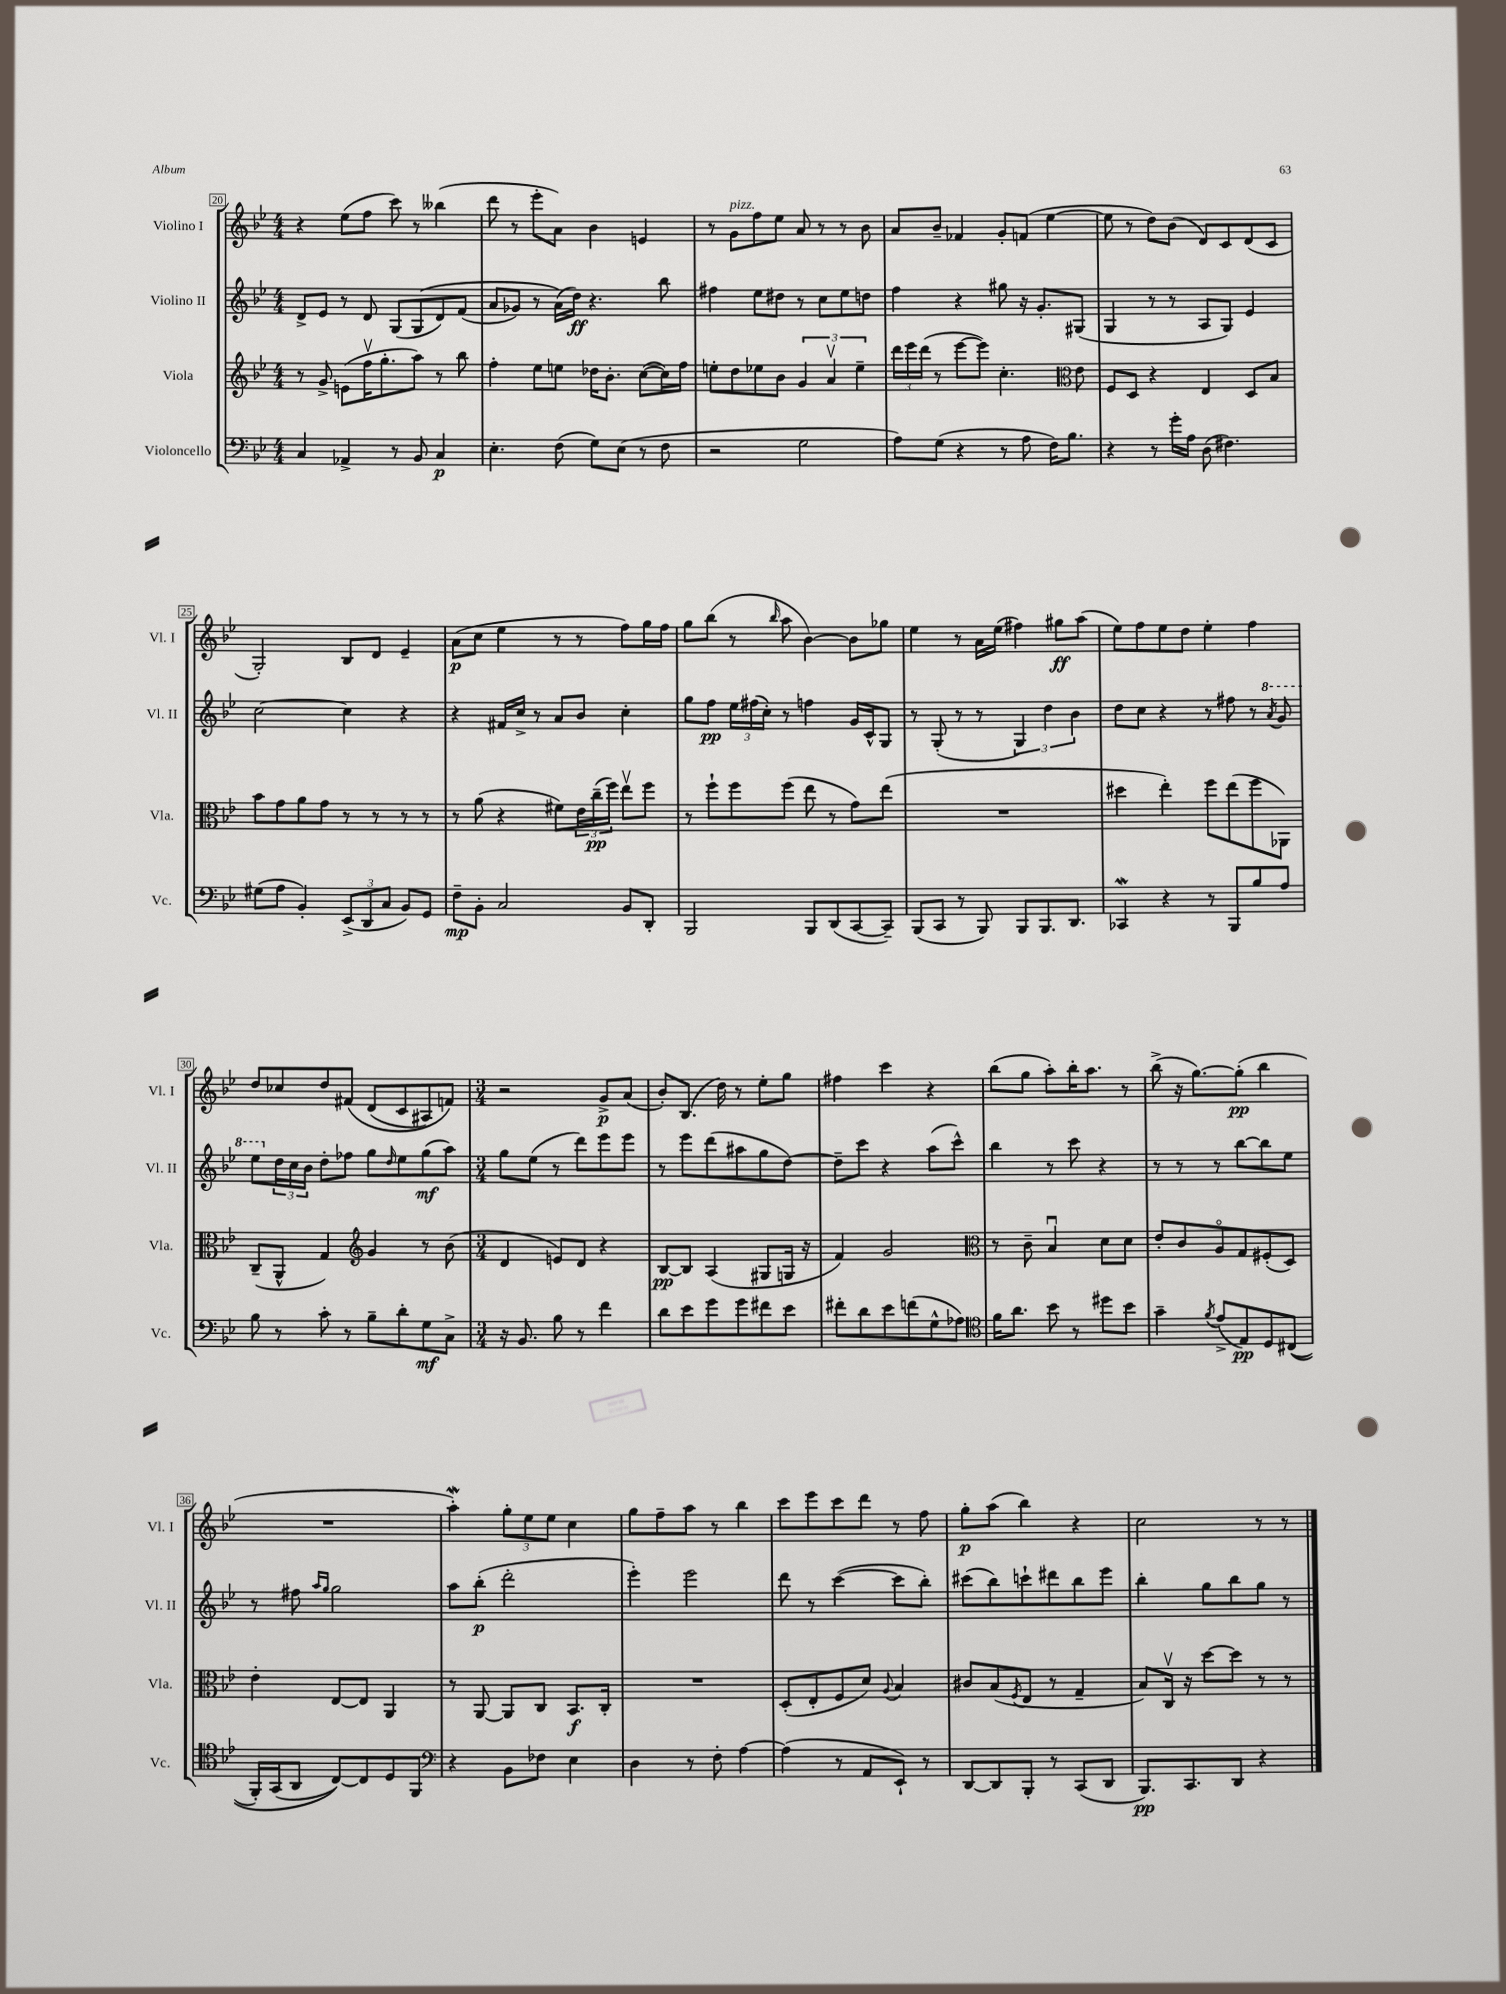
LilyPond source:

<<
\new StaffGroup <<
\new Staff = "s0" \with { instrumentName = "Violino I" shortInstrumentName = "Vl. I" } {
    \clef treble \key bes \major \numericTimeSignature \time 4/4
    r4 ees''8( f''8 c'''8) r8 beses''4( |
    d'''8 r8 ees'''8-. a'8) bes'4 e'4 |
    r8 g'8^\markup { \italic "pizz." } f''8 ees''8 a'8 r8 r8 bes'8 |
    a'8 bes'8-- fes'4 g'8-. f'8( ees''4~ |
    ees''8 r8 d''8) bes'8( d'8) c'8 d'8( c'8 |
    g2-.) bes8 d'8 ees'4-- |
    a'8\p( c''8 ees''4 r8 r8 f''8) g''16 f''16 |
    g''8 bes''8( r8 \grace { bes''16 } a''8 bes'4~) bes'8 ges''8 |
    ees''4 r8 a'16 ees''16( fis''4) gis''8\ff a''8( |
    ees''8) f''8 ees''8 d''8 ees''4-. f''4 |
    d''8 ces''8 d''8 fis'8\( d'8( c'8 ais8) f'8\) |
    \numericTimeSignature \time 3/4 r2 g'8->\p a'8( |
    bes'8-.) bes8.( d''16) r8 ees''8-. g''8 |
    fis''4 c'''4 r4 |
    bes''8( g''8 a''8-.) bes''16-. a''8. r8 |
    bes''8->( r16 g''8.~) g''8-.\pp( bes''4 |
    R2. |
    a''4-.\mordent) \tuplet 3/2 { g''8-. ees''8 ees''8 } c''4 |
    g''8 f''8-- a''8 r8 bes''4 |
    c'''8 ees'''8 c'''8 d'''8 r8 f''8 |
    g''8-.\p a''8( bes''4) r4 |
    c''2 r8 r8 \bar "|." |
}
\new Staff = "s1" \with { instrumentName = "Violino II" shortInstrumentName = "Vl. II" } {
    \clef treble \key bes \major \numericTimeSignature \time 4/4
    d'8-> ees'8 r8 d'8 g8( g8\( d'8) f'8( |
    a'8 ges'8) r8 a'16(\) d''16\ff) r4. bes''8 |
    fis''4 ees''8 dis''8 r8 c''8 ees''8 d''8 |
    f''4 r4 gis''8 r16 g'8.-. gis8( |
    g4 r8 r8 a8 g8) ees'4 |
    c''2~ c''4 r4 |
    r4 fis'16 c''16-> r8 a'8 bes'8 c''4-. |
    g''8 f''8\pp \tuplet 3/2 { ees''16 fis''16( c''16-.) } r8 f''4 g'16 c'16-^ g8 |
    r8 g8-.( r8 r8 \tuplet 3/2 { g4) d''4 bes'4 } |
    d''8 c''8 r4 r8 fis''8 r8 \ottava #1 \acciaccatura { a''8 } g''8 |
    ees'''8 \ottava #0 \tuplet 3/2 { d''16 c''16 bes'16 } d''8-. fes''8 g''8 \grace { d''16 } ees''8 g''8\mf( a''8) |
    \numericTimeSignature \time 3/4 g''8 ees''8( r8 d'''8) ees'''8 ees'''8 |
    r8 ees'''8 d'''8( ais''8 g''8 d''8~) |
    d''8-- c'''8 r4 a''8( c'''8-^) |
    bes''4 r8 c'''8 r4 |
    r8 r8 r8 bes''8~ bes''8 ees''8 |
    r8 fis''8 \grace { a''16 g''16 } g''2 |
    a''8 bes''8-.\p( d'''2-. |
    ees'''4-.) ees'''2 |
    d'''8 r8 c'''4~( c'''8 bes''8-.) |
    cis'''8( bes''8) c'''8-! dis'''8 bes''8 ees'''8 |
    bes''4-. g''8 bes''8 g''8 r8 \bar "|." |
}
\new Staff = "s2" \with { instrumentName = "Viola" shortInstrumentName = "Vla." } {
    \clef treble \key bes \major \numericTimeSignature \time 4/4
    r8 g'8-> e'8( f''16\upbow g''8.-. a''8) r8 bes''8 |
    f''4-. ees''8 e''8 des''16 bes'8.-. c''8~( c''16) f''16 |
    e''8-. d''8 ees''8 bes'8 \tuplet 3/2 { g'4 a'4\upbow ees''4-- } |
    \tuplet 3/2 { d'''16 ees'''16 d'''16( } r8 ees'''8~ ees'''8) c''4.-. \clef alto ees'8 |
    f8 d8 r4 ees4 d8 bes8 |
    bes'8 g'8 a'8 g'8 r8 r8 r8 r8 |
    r8 a'8( r4 fis'8) \tuplet 3/2 { ees'16 c''16--\pp( f''16) } ees''8\upbow f''8 |
    r8 f''8-! f''8 f''8( ees''8 r8 g'8) ees''8( |
    R1 |
    dis''4 ees''4-.) f''8 ees''8( f''8 aes,8) |
    c8--( a,8-^ g4) \clef treble g'4 r8 bes'8( |
    \numericTimeSignature \time 3/4 d'4 e'8) d'8 r4 |
    bes8~\pp bes8 a4( gis8 g16 r16 |
    f'4) g'2 |
    \clef alto r8 c'8-- bes4\downbow d'8 d'8 |
    ees'8-. c'8 a8\flageolet g8 fis8-.( d8) |
    ees'4-. ees8~ ees8 a,4 |
    r8 a,8~ a,8 c8 bes,8.\f c16-. |
    R2. |
    d8-.( ees8-. f8 d'8) \appoggiatura { a8 } bes4 |
    cis'8 bes8( \acciaccatura { f8 } ees8 r8 g4-- |
    bes8) c16\upbow r16 d''8~ d''8 r8 r8 \bar "|." |
}
\new Staff = "s3" \with { instrumentName = "Violoncello" shortInstrumentName = "Vc." } {
    \clef bass \key bes \major \numericTimeSignature \time 4/4
    c4 aes,4-> r8 bes,8 c4\p |
    ees4.-. f8( g8) ees8( r8 f8 |
    r2 g2 |
    a8) g8( r4 r8 a8 f16) bes8. |
    r4 r8 g'16-. a16 d8( fis4.) |
    gis8( a8 bes,4-.) \tuplet 3/2 { ees,8->( d,8 c8 } bes,8) g,8 |
    f8--\mp bes,8-. c2 bes,8 d,8-. |
    bes,,2 bes,,8 d,8( c,8~ c,8--) |
    bes,,8( c,8 r8 bes,,8) bes,,8 bes,,8. d,8. |
    ces,4\mordent r4 r8 bes,,8 bes8 a8 |
    bes8 r8 c'8-. r8 bes8-- d'8-. g8\mf c8-> |
    \numericTimeSignature \time 3/4 r16 bes,8. bes8 r8 f'4 |
    d'8 ees'8 g'8 g'8 fis'8 ees'8 |
    fis'8-. d'8 ees'8 f'8( g8-^ aes8) |
    \clef tenor f'16 a'8. bes'8 r8 dis''8 bes'8 |
    g'4-- \acciaccatura { f'8 } ees'8->( ees8\pp) d8 cis8(\( |
    f,16-.) g,16( a,8 c8~)\) c8 d8 f,8 |
    \clef bass r4 bes,8 fes8 ees4 |
    d4 r8 f8-. a4~ |
    a4( r8 a,8 ees,8-!) r8 |
    d,8~ d,8 bes,,8-. r8 c,8( d,8 |
    bes,,8.\pp) c,8. d,8 r4 \bar "|." |
}
>>
>>
\layout { \context { \Score currentBarNumber = #20 \override BarNumber.stencil = #(make-stencil-boxer 0.1 0.3 ly:text-interface::print) } }
